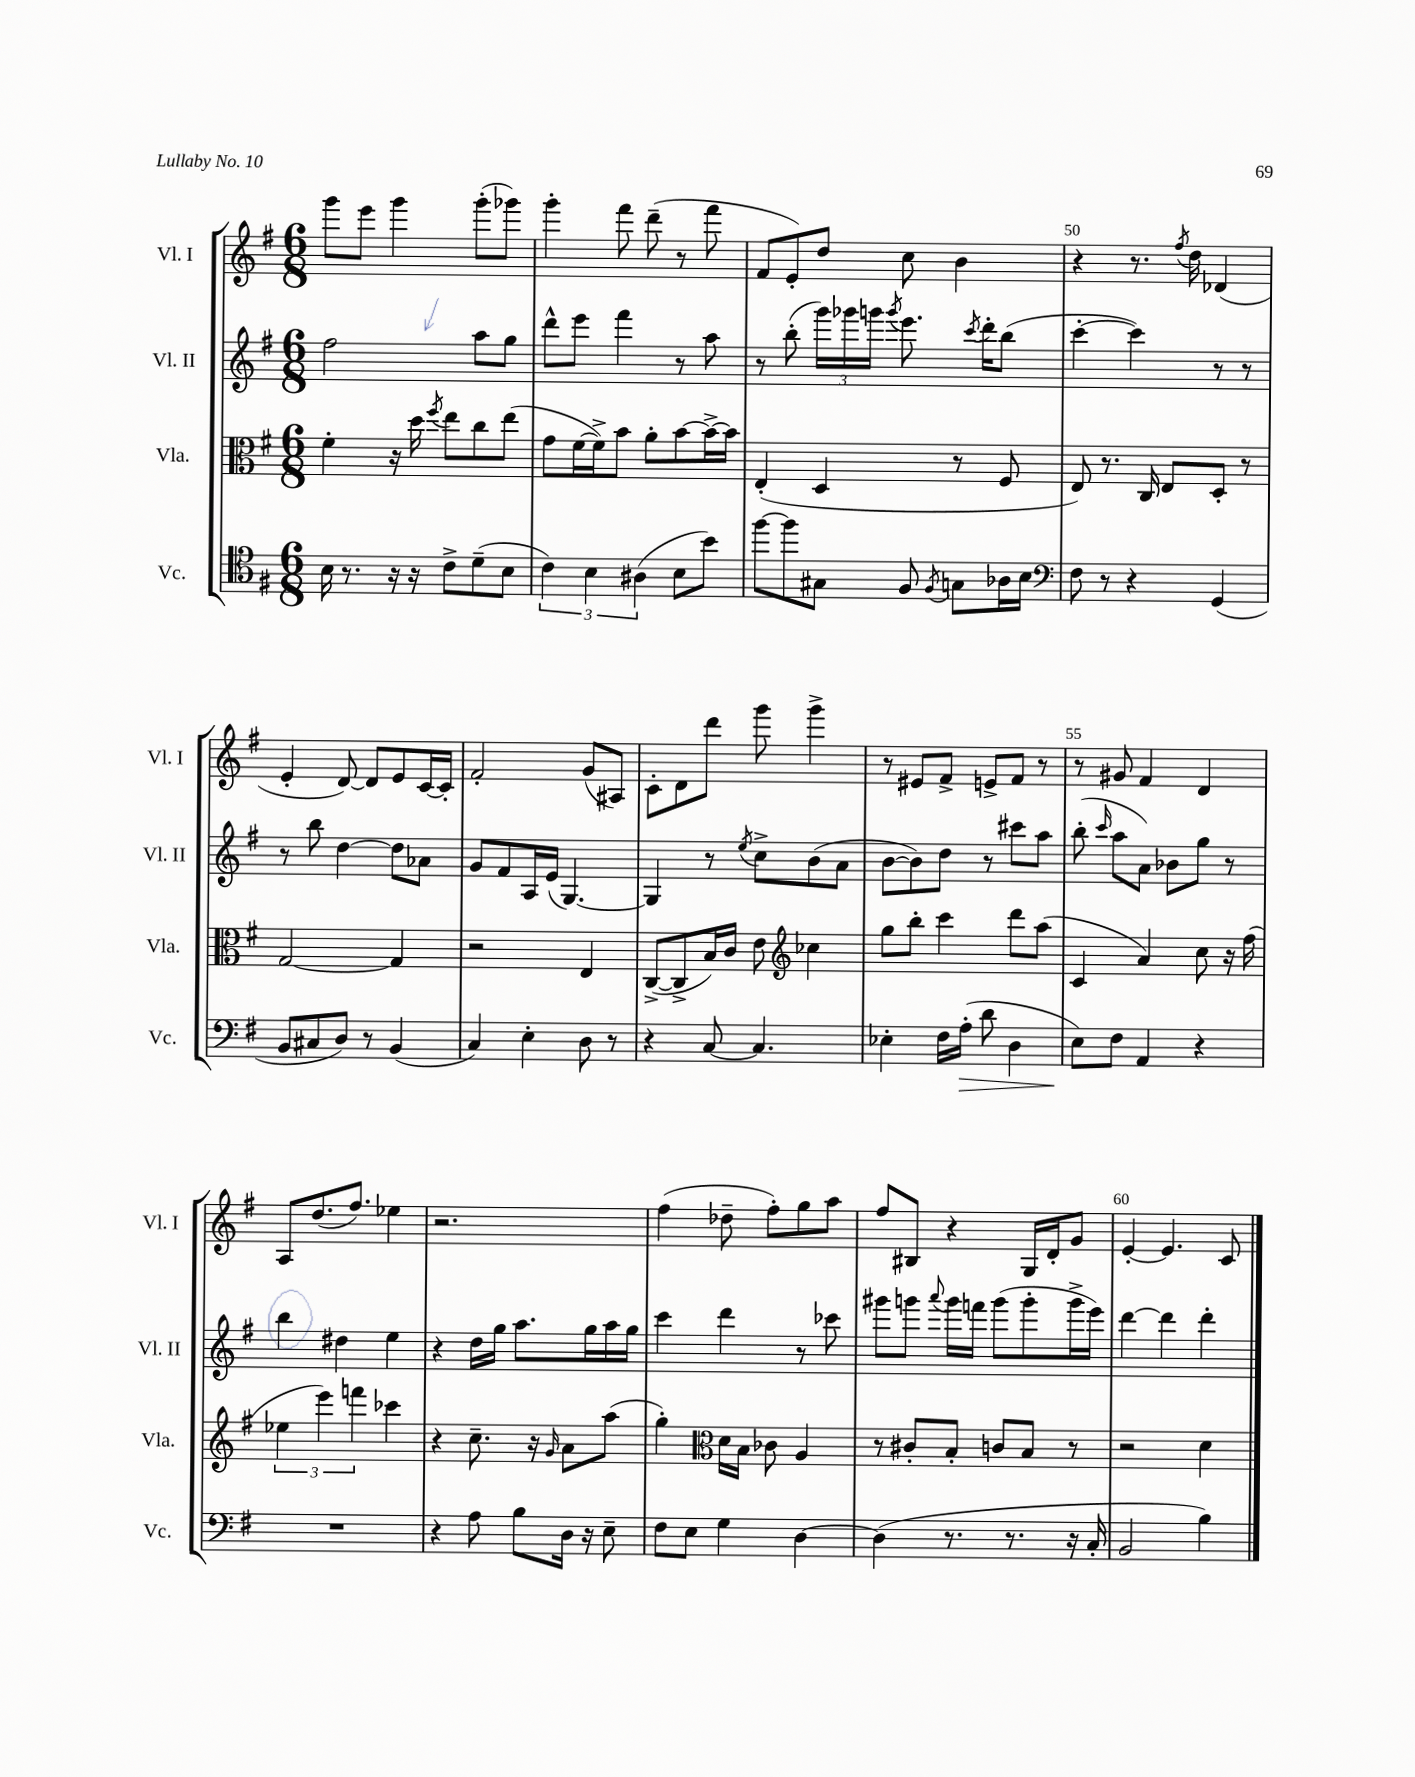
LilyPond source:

<<
\new StaffGroup <<
\new Staff = "s0" \with { instrumentName = "Vl. I" shortInstrumentName = "Vl. I" } {
    \clef treble \key g \major \numericTimeSignature \time 6/8
    \autoBeamOff g'''8[ e'''8] g'''4 g'''8[-.( ges'''8]) |
    g'''4-. fis'''8 d'''8--( r8 fis'''8 |
    fis'8[ e'8-.) d''8] c''8 b'4 |
    r4 r8. \acciaccatura { fis''8 } d''16 des'4( |
    e'4-. d'8~) d'8[ e'8 c'16~ c'16]-. |
    fis'2-. g'8[( ais8]) |
    c'8[-. d'8 d'''8] g'''8 g'''4-> |
    r8 eis'8[ fis'8]-> e'8[-> fis'8] r8 |
    r8 gis'8 fis'4 d'4 |
    a8[ d''8.( fis''8.]) ees''4 |
    r2. |
    fis''4( des''8-- fis''8[-.) g''8 a''8] |
    fis''8[ bis8] r4 g16[ d'16-. g'8] |
    e'4~-. e'4. c'8 \bar "|." |
}
\new Staff = "s1" \with { instrumentName = "Vl. II" shortInstrumentName = "Vl. II" } {
    \clef treble \key g \major \numericTimeSignature \time 6/8
    \autoBeamOff fis''2 a''8[ g''8] |
    d'''8[-^ e'''8] fis'''4 r8 a''8 |
    r8 b''8-.( \tuplet 3/2 { g'''16[) ges'''16 g'''16] } \acciaccatura { g'''8 } e'''8. \acciaccatura { c'''8 } d'''16[-. b''8]( |
    c'''4~-. c'''4) r8 r8 |
    r8 b''8 d''4~ d''8[ aes'8] |
    g'8[ fis'8 a16 e'16]( g4.~) |
    g4 r8 \acciaccatura { e''8 } c''8[-> b'8( a'8] |
    b'8[~ b'8) d''8] r8 cis'''8[ a''8] |
    b''8-.( \grace { c'''16 } a''8[ a'8]) bes'8[ g''8] r8 |
    b''4 dis''4 e''4 |
    r4 d''16[ g''16] a''8.[ g''16 a''16 g''16] |
    c'''4 d'''4 r8 ces'''8 |
    gis'''8[ g'''8] \appoggiatura { a'''8 } g'''16[ f'''16] g'''8[( g'''8-. g'''16-> e'''16]) |
    d'''4~ d'''4 d'''4-. \bar "|." |
}
\new Staff = "s2" \with { instrumentName = "Vla." shortInstrumentName = "Vla." } {
    \clef alto \key g \major \numericTimeSignature \time 6/8
    \autoBeamOff fis'4-. r16 d''16 \acciaccatura { fis''8 } e''8[ c''8 e''8]( |
    g'8[ fis'16~ fis'16->) b'8] a'8[-. b'8~ b'16~-> b'16] |
    e4-.( d4 r8 fis8 |
    e8) r8. c16 e8[ d8]-. r8 |
    g2~ g4 |
    r2 e4 |
    c8[~->( c8-> b16) c'16] e'8 \clef treble ces''4 |
    g''8[ b''8]-. c'''4 d'''8[ a''8]( |
    c'4 a'4) c''8 r16 fis''16( |
    \tuplet 3/2 { ees''4 e'''4) f'''4 } ces'''4 |
    r4 c''8.-- r16 \grace { g'16 } a'8[ a''8]( |
    g''4-.) \clef alto d'16[ b16] ces'8 a4 |
    r8 cis'8[-. b8]-. c'8[ b8] r8 |
    r2 d'4 \bar "|." |
}
\new Staff = "s3" \with { instrumentName = "Vc." shortInstrumentName = "Vc." } {
    \clef tenor \key g \major \numericTimeSignature \time 6/8
    \autoBeamOff b16 r8. r16 r16 c'8[-> d'8--( b8] |
    \tuplet 3/2 { c'4) b4 ais4( } b8[ b'8]) |
    fis''8[~ fis''8 gis8] fis8 \acciaccatura { fis8 } g8[ aes16 b16] |
    \clef bass fis8 r8 r4 g,4( |
    b,8[ cis8 d8]) r8 b,4( |
    c4) e4-. d8 r8 |
    r4 c8~ c4. |
    ees4-. fis16[ a16]-.\>( d'8 d4 |
    e8[\!) fis8] a,4 r4 |
    R2. |
    r4 a8 b8[ d16] r16 e8-- |
    fis8[ e8] g4 d4~ |
    d4( r8. r8. r16 c16-. |
    b,2 b4) \bar "|." |
}
>>
>>
\layout { \context { \Score currentBarNumber = #47 \override BarNumber.break-visibility = ##(#f #t #t) barNumberVisibility = #(every-nth-bar-number-visible 5) } }
